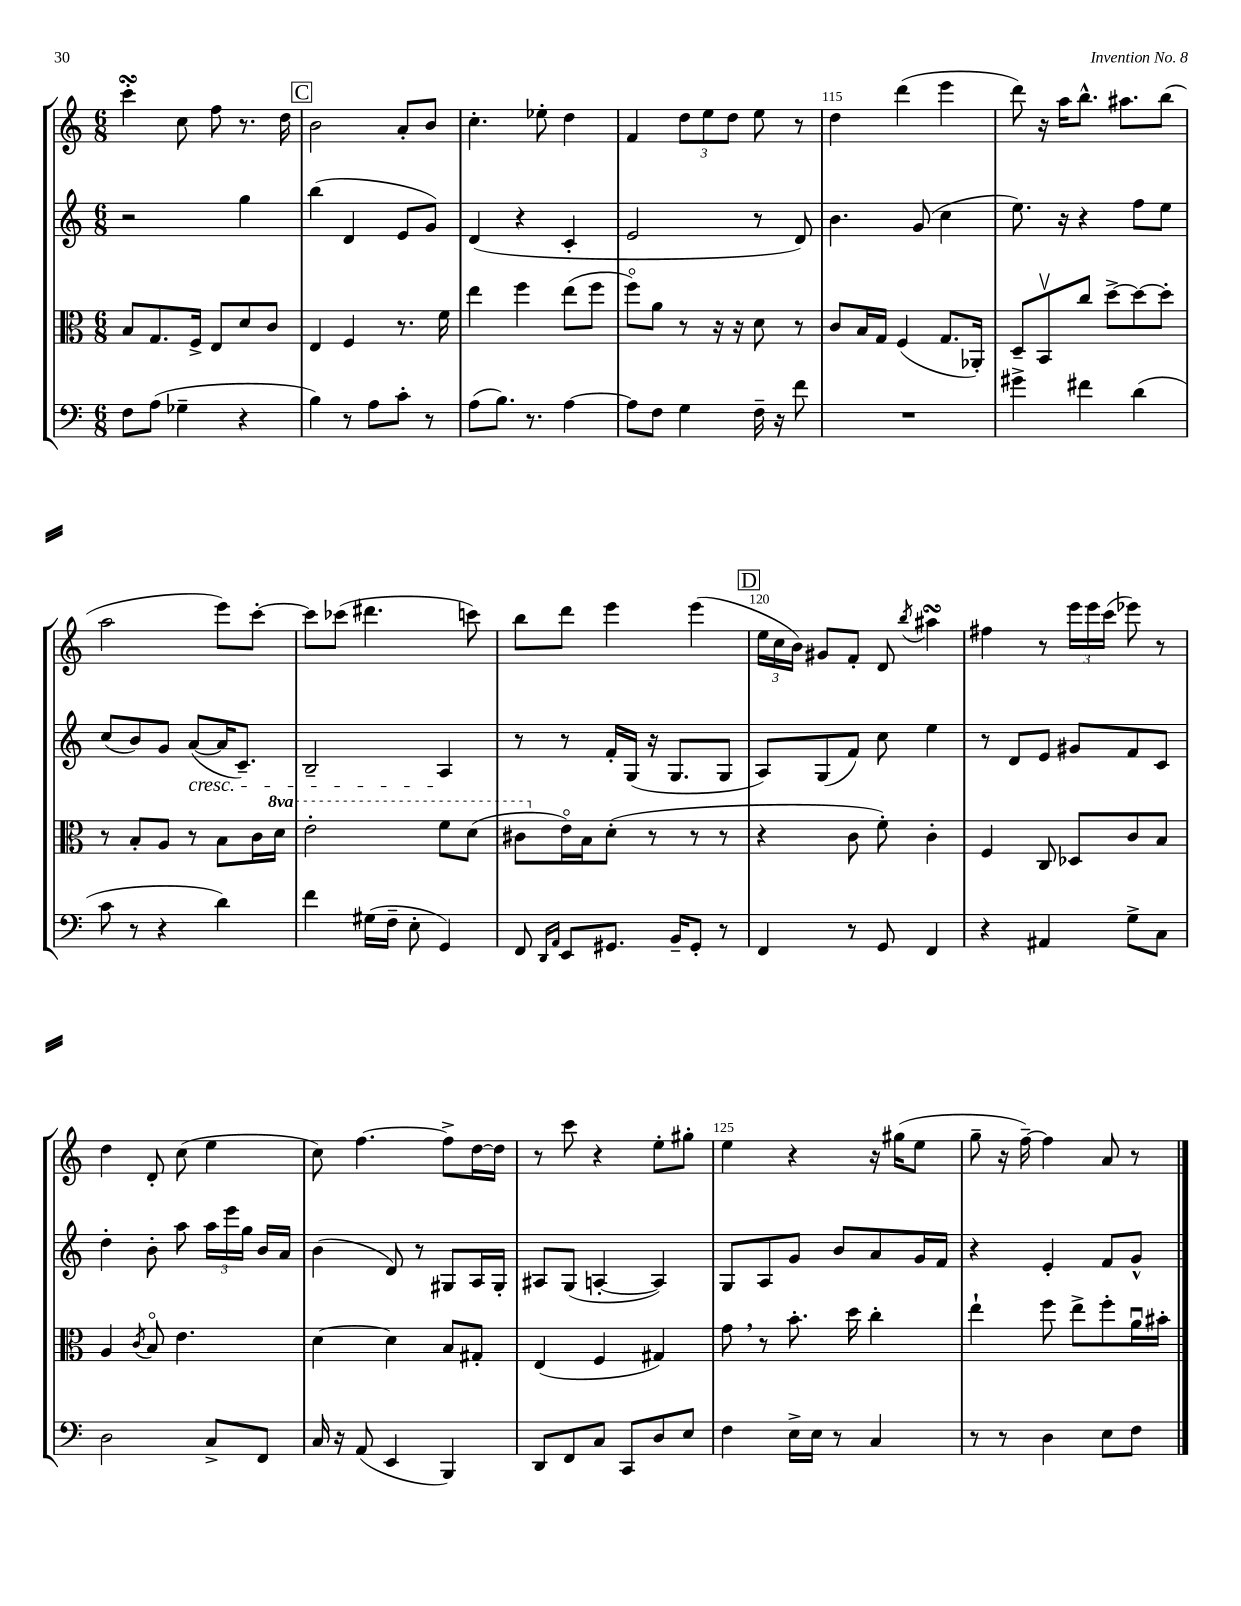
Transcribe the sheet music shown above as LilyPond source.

<<
\new StaffGroup <<
\new Staff = "s0" {
    \clef treble \key c \major \numericTimeSignature \time 6/8
    \autoBeamOff c'''4-.\turn c''8 f''8 r8. d''16 |
    \mark \markup { \box "C" } b'2 a'8[-. b'8] |
    c''4.-. ees''8-. d''4 |
    f'4 \tuplet 3/2 { d''8[ e''8 d''8] } e''8 r8 |
    d''4 d'''4( e'''4 |
    d'''8) r16 a''16[ b''8.]-^ ais''8.[ b''8]( |
    a''2 e'''8[) c'''8]~-. |
    c'''8[ ces'''8]( dis'''4. c'''8) |
    b''8[ d'''8] e'''4 e'''4( |
    \mark \markup { \box "D" } \tuplet 3/2 { e''16[ c''16 b'16]) } gis'8[ f'8]-. d'8 \acciaccatura { b''8 } ais''4\turn |
    fis''4 r8 \tuplet 3/2 { e'''16[ e'''16 c'''16]( } ees'''8) r8 |
    d''4 d'8-. c''8( e''4 |
    c''8) f''4.~ f''8[-> d''16~ d''16] |
    r8 c'''8 r4 e''8[-. gis''8]-. |
    e''4 r4 r16 gis''16[( e''8] |
    g''8-- r16 f''16~--) f''4 a'8 r8 \bar "|." |
}
\new Staff = "s1" {
    \clef treble \key c \major \numericTimeSignature \time 6/8
    \autoBeamOff r2 g''4 |
    \mark \markup { \box "C" } b''4( d'4 e'8[ g'8]) |
    d'4( r4 c'4-. |
    e'2 r8 d'8) |
    b'4. g'8( c''4 |
    e''8.) r16 r4 f''8[ e''8] |
    c''8[( b'8) g'8] a'8[~\cresc( a'16 c'8.]--) |
    b2-- a4\! |
    r8 r8 f'16[-. g16]( r16 g8.[ g8] |
    \mark \markup { \box "D" } a8[) g8( f'8]) c''8 e''4 |
    r8 d'8[ e'8] gis'8[ f'8 c'8] |
    d''4-. b'8-. a''8 \tuplet 3/2 { a''16[ e'''16 g''16] } b'16[ a'16] |
    b'4( d'8) r8 gis8[ a16 gis16]-. |
    ais8[ g8]( a4~-. a4) |
    g8[ a8 g'8] b'8[ a'8 g'16 f'16] |
    r4 e'4-. f'8[ g'8]-^ \bar "|." |
}
\new Staff = "s2" {
    \clef alto \key c \major \numericTimeSignature \time 6/8 \set Staff.ottavationMarkups = #ottavation-simple-ordinals
    \autoBeamOff b8[ g8. f16]-> e8[ d'8 c'8] |
    \mark \markup { \box "C" } e4 f4 r8. f'16 |
    e''4 f''4 e''8[( f''8] |
    f''8[\flageolet) a'8] r8 r16 r16 d'8 r8 |
    c'8[ b16 g16] f4( g8.[ aes,16]-.) |
    d8[-- b,8\upbow c''8] d''8[~-> d''8~ d''8]-. |
    r8 b8[-. a8] r8 b8[ c'16 \ottava #1 d''16] |
    e''2-. f''8[ d''8]( |
    cis''8[ \ottava #0 e'16\flageolet) b16 d'8]-.( r8 r8 r8 |
    \mark \markup { \box "D" } r4 c'8 f'8-.) c'4-. |
    f4 c8 des8[ c'8 b8] |
    a4 \acciaccatura { c'8 } b8\flageolet e'4. |
    d'4~ d'4 b8[ gis8]-. |
    e4( f4 gis4) |
    g'8 \breathe r8 b'8.-. d''16 c''4-. |
    e''4-! f''8 e''8[-> f''8-. a'16\downbow bis'16]-. \bar "|." |
}
\new Staff = "s3" {
    \clef bass \key c \major \numericTimeSignature \time 6/8
    \autoBeamOff f8[ a8]( ges4-- r4 |
    \mark \markup { \box "C" } b4) r8 a8[ c'8]-. r8 |
    a8[( b8.]) r8. a4~ |
    a8[ f8] g4 f16-- r16 f'8 |
    R2. |
    gis'4-> fis'4 d'4( |
    c'8 r8 r4 d'4) |
    f'4 gis16[( f16]-- e8-. g,4) |
    f,8 \grace { d,16[ a,16] } e,8[ gis,8.] b,16[-- gis,8]-. r8 |
    \mark \markup { \box "D" } f,4 r8 g,8 f,4 |
    r4 ais,4 g8[-> c8] |
    d2 c8[-> f,8] |
    c16 r16 a,8( e,4 b,,4) |
    d,8[ f,8 c8] c,8[ d8 e8] |
    f4 e16[-> e16] r8 c4 |
    r8 r8 d4 e8[ f8] \bar "|." |
}
>>
>>
\layout { \context { \Score currentBarNumber = #111 \override BarNumber.break-visibility = ##(#f #t #t) barNumberVisibility = #(every-nth-bar-number-visible 5) } }
